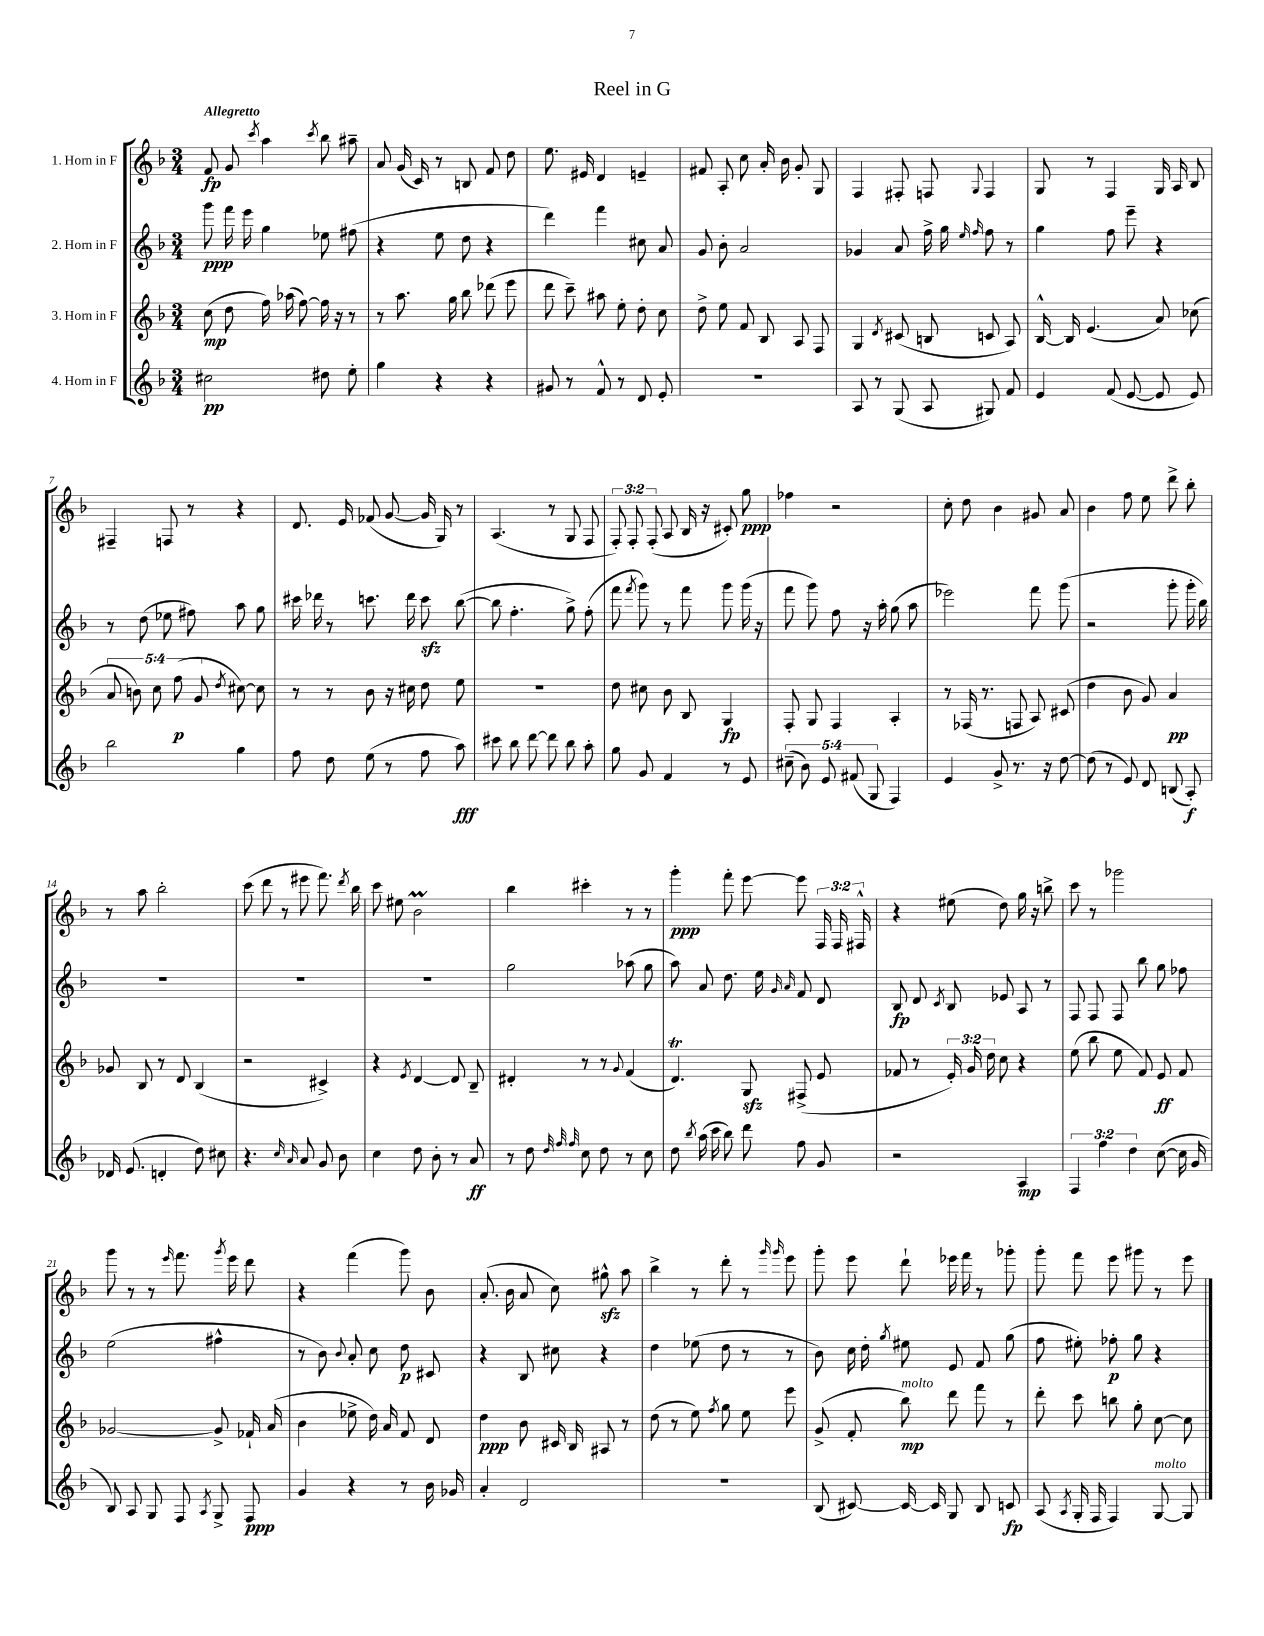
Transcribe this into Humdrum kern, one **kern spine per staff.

**kern	**dynam	**kern	**dynam	**kern	**dynam	**kern	**dynam
*part4	*part4	*part3	*part3	*part2	*part2	*part1	*part1
*staff4	*staff4	*staff3	*staff3	*staff2	*staff2	*staff1	*staff1
*I"4. Horn in F	*	*I"3. Horn in F	*	*I"2. Horn in F	*	*I"1. Horn in F	*
*clefG2	*	*clefG2	*	*clefG2	*	*clefG2	*
*k[b-]	*	*k[b-]	*	*k[b-]	*	*k[b-]	*
*M3/4	*	*M3/4	*	*M3/4	*	*M3/4	*
=1	=1	=1	=1	=1	=1	=1	=1
!	!	!	!	!	!	!LO:TX:a:B:t=Allegretto	!
2cc#X\	pp	(8cc\	mp	8ggg\	ppp	8f/	fp
.	.	8dd\	.	16fff\	.	8g/	.
.	.	.	.	16eee\	.	.	.
.	.	.	.	.	.	8qccc/	.
.	.	16ff\)	.	4gg\	.	4aa\	.
.	.	(16aa-X\	.	.	.	.	.
.	.	[8ff\)	.	.	.	.	.
.	.	.	.	.	.	8qccc/	.
8dd#X\	.	16ff\]	.	8ee-X\	.	8bb-\	.
.	.	16r	.	.	.	.	.
8ee'\	.	8r	.	(8ff#X\	.	8aa#X~\	.
=2	=2	=2	=2	=2	=2	=2	=2
4gg\	.	8r	.	4r	.	8a/	.
.	.	8.aa\	.	.	.	(16g/	.
.	.	.	.	.	.	16c/)	.
4r	.	.	.	8ee\	.	8r	.
.	.	16gg\	.	.	.	.	.
.	.	8bb-\	.	8dd\	.	8Bn/	.
4r	.	(8ddd-X\	.	4r	.	8f/	.
.	.	8eee\	.	.	.	8dd\	.
=3	=3	=3	=3	=3	=3	=3	=3
8g#X/	.	8ddd\	.	4ddd\)	.	8.ee\	.
8r	.	8ccc~\)	.	.	.	.	.
.	.	.	.	.	.	16e#X/	.
8f^^/	.	8aa#X\	.	4fff\	.	4d/	.
8r	.	8ee'\	.	.	.	.	.
8d/	.	8dd'\	.	8cc#X\	.	4en~/	.
8e'/	.	8cc\	.	8a/	.	.	.
=4	=4	=4	=4	=4	=4	=4	=4
2.r	.	8dd^\	.	8g/	.	8f#X/	.
.	.	8ee\	.	8b-'\	.	8A'/	.
.	.	8f/	.	2a/	.	8cc\	.
.	.	8B-/	.	.	.	16a'/	.
.	.	.	.	.	.	16b-\	.
.	.	8A/	.	.	.	8g'/	.
.	.	8F/	.	.	.	8G/	.
=5	=5	=5	=5	=5	=5	=5	=5
8A/	.	4G/	.	4g-X/	.	4F/	.
8r	.	.	.	.	.	.	.
.	.	8qd/	.	.	.	.	.
(8G/	.	(8c#X/	.	8a/	.	8F#X'/	.
8A/	.	8Bn/	.	16ff^\	.	8Fn/	.
.	.	.	.	16gg\	.	.	.
.	.	.	.	16qqee/	.	.	.
.	.	.	.	16qqff/	.	8qqG/	.
8G#X/)	.	8cn/	.	8ff\	.	4F/	.
8f/	.	8A/)	.	8r	.	.	.
=6	=6	=6	=6	=6	=6	=6	=6
4e/	.	[16B-^^/	.	4gg\	.	8G/	.
.	.	16B-/]	.	.	.	.	.
.	.	(4.e/	.	.	.	8r	.
(8f/	.	.	.	8ff\	.	4F/	.
[8e/	.	.	.	8eee~\	.	.	.
8e/]	.	8a/)	.	4r	.	16G/	.
.	.	.	.	.	.	16A/	.
8e/)	.	(8cc-X\	.	.	.	8B-/	.
!!LO:LB:g=z
=7	=7	=7	=7	=7	=7	=7	=7
2bb-\	.	10a/	.	8r	.	4F#X~/	.
.	.	10bn\)	.	.	.	.	.
.	.	.	.	(8dd\	.	.	.
.	.	10cc\	.	.	.	.	.
.	.	.	.	8ee-X\	.	8Fn/	.
.	.	(10ff\	p	.	.	.	.
.	.	.	.	8ff#X\)	.	8r	.
.	.	10g/	.	.	.	.	.
.	.	8qdd/	.	.	.	.	.
4gg\	.	[8cc#X\)	.	8aa\	.	4r	.
.	.	8cc#\]	.	8gg\	.	.	.
=8	=8	=8	=8	=8	=8	=8	=8
8ff\	.	8r	.	16ccc#X\	.	8.d/	.
.	.	.	.	16ddd-X\	.	.	.
8dd\	.	8r	.	8r	.	.	.
.	.	.	.	.	.	16e/	.
(8ee\	.	8b-\	.	8.cccn\	.	(8f-X/	.
8r	.	16r	.	.	.	[8g/	.
.	.	16cc#X\	.	16ddd-\	.	.	.
8ff\	.	8dd\	.	8ccczz\	.	16g/]	.
.	.	.	.	.	.	16G/)	.
8aa\)	fff	8ee\	.	([8bb-\	.	8r	.
=9	=9	=9	=9	=9	=9	=9	=9
8ccc#X\	.	2.r	.	8bb-\]	.	(4.A/	.
8bb-\	.	.	.	4.ff'\	.	.	.
[8ddd\	.	.	.	.	.	.	.
8ddd\]	.	.	.	.	.	8r	.
8bb-\	.	.	.	8gg^\)	.	8G/	.
8aa'\	.	.	.	(8ff'\	.	8F/	.
=10	=10	=10	=10	=10	=10	=10	=10
8gg\	.	8dd\	.	8fff\	.	12F'/)	.
.	.	.	.	.	.	12F'/	.
.	.	.	.	8qfff/	.	.	.
8g/	.	8cc#X\	.	8ggg\)	.	.	.
.	.	.	.	.	.	(12F'/	.
4f/	.	8b-\	.	8r	.	8A/	.
.	.	8B-/	.	8fff\	.	16B-/	.
.	.	.	.	.	.	16r	.
8r	.	4G/	fp	8ggg\	.	8c#X'/)	.
8e/	.	.	.	(16ggg\	.	8gg\	ppp
.	.	.	.	16r	.	.	.
=11	=11	=11	=11	=11	=11	=11	=11
(10cc#X~\	.	8F'/	.	8fff\	.	4ff-X\	.
10b-\)	.	.	.	.	.	.	.
.	.	8G/	.	8ggg\)	.	.	.
10e/	.	.	.	.	.	.	.
.	.	4F/	.	8ff\	.	2r	.
(10f#X/	.	.	.	.	.	.	.
.	.	.	.	16r	.	.	.
10G/	.	.	.	.	.	.	.
.	.	.	.	16aa'\	.	.	.
4F/)	.	4A'/	.	(8gg\	.	.	.
.	.	.	.	8aa\	.	.	.
=12	=12	=12	=12	=12	=12	=12	=12
4e/	.	8r	.	2eee-X\)	.	8cc'\	.
.	.	(16F-X/	.	.	.	8dd\	.
.	.	8.r	.	.	.	.	.
8g^/	.	.	.	.	.	4b-\	.
8.r	.	8Fn/	.	.	.	.	.
.	.	8A/)	.	8fff\	.	8g#X/	.
16r	.	.	.	.	.	.	.
[8dd\	.	(8c#X/	.	(8ggg\	.	8a/	.
=13	=13	=13	=13	=13	=13	=13	=13
(8dd\]	.	4dd\	.	2r	.	4b-\	.
8r	.	.	.	.	.	.	.
8e/)	.	8b-\	.	.	.	8ff\	.
8d/	.	8g/)	.	.	.	8ee\	.
(8Bn/	.	4a/	pp	8ggg'\	.	8ddd^\	.
8A'/)	f	.	.	16ggg'\	.	8bb-'\	.
.	.	.	.	16bb-\)	.	.	.
!!LO:LB:g=z
=14	=14	=14	=14	=14	=14	=14	=14
16d-X/	.	8g-X/	.	2.r	.	8r	.
(8.e/	.	.	.	.	.	.	.
.	.	8B-/	.	.	.	8aa\	.
4dn'/	.	8r	.	.	.	2bb-'\	.
.	.	8d/	.	.	.	.	.
8dd\)	.	(4B-/	.	.	.	.	.
8cc#X\	.	.	.	.	.	.	.
=15	=15	=15	=15	=15	=15	=15	=15
4.r	.	2r	.	2.r	.	(8ccc\	.
.	.	.	.	.	.	8ddd\	.
.	.	.	.	.	.	8r	.
16qqcc/	.	.	.	.	.	.	.
16qqa/	.	.	.	.	.	.	.
8a/	.	.	.	.	.	8eee#X\	.
8g/	.	4c#X^/)	.	.	.	8.fff\)	.
8b-\	.	.	.	.	.	.	.
.	.	.	.	.	.	8qddd/	.
.	.	.	.	.	.	16bb-\	.
=16	=16	=16	=16	=16	=16	=16	=16
4cc\	.	4r	.	2.r	.	8ccc\	.
.	.	.	.	.	.	8ee#X\	.
.	.	8qe/	.	.	.	.	.
8dd\	.	[4d/	.	.	.	2b-M\	.
8b-'\	.	.	.	.	.	.	.
8r	.	8d/]	.	.	.	.	.
8a/	ff	8B-~/	.	.	.	.	.
=17	=17	=17	=17	=17	=17	=17	=17
8r	.	4d#X'/	.	2gg\	.	4bb-\	.
8dd\	.	.	.	.	.	.	.
32qqdd/	.	.	.	.	.	.	.
32qqff/	.	.	.	.	.	.	.
32qqff/	.	.	.	.	.	.	.
8cc\	.	8r	.	.	.	4ccc#X'\	.
8dd\	.	8r	.	.	.	.	.
.	.	8qqg/	.	.	.	.	.
8r	.	(4f/	.	(8aa-X\	.	8r	.
8cc\	.	.	.	8gg\	.	8r	.
=18	=18	=18	=18	=18	=18	=18	=18
8dd\	.	4.dT/)	.	8aa\)	.	4ggg'\	ppp
8qbb-/	.	.	.	.	.	.	.
(16aa\	.	.	.	8a/	.	.	.
16ccc\	.	.	.	.	.	.	.
8bb-\)	.	.	.	8.dd\	.	8fff'\	.
8ddd\	.	8Gzz/	.	.	.	[8eee\	.
.	.	.	.	16ee\	.	.	.
.	.	.	.	16qqg/	.	.	.
.	.	.	.	16qqa/	.	.	.
8ff\	.	(8F#X^/	.	8f/	.	8eee\]	.
8g/	.	8e/	.	8d/	.	24F/	.
.	.	.	.	.	.	24F/	.
.	.	.	.	.	.	24F#X^^/	.
=19	=19	=19	=19	=19	=19	=19	=19
2r	.	8f-X/	.	8B-/	fp	4r	.
.	.	8r	.	8d/	.	.	.
.	.	.	.	8qc/	.	.	.
.	.	24e'/)	.	8B-/	.	(8ee#X\	.
.	.	24g/	.	.	.	.	.
.	.	24dd\	.	.	.	.	.
.	.	8cc\	.	8e-X/	.	8dd\)	.
4A/	mp	4r	.	8A/	.	16gg\	.
.	.	.	.	.	.	16r	.
.	.	.	.	8r	.	8bbn^\	.
=20	=20	=20	=20	=20	=20	=20	=20
6F/	.	(8ee\	.	8F/	.	8ccc\	.
.	.	8bb-\	.	8F/	.	8r	.
6ff\	.	.	.	.	.	.	.
.	.	8ee\	.	8F/	.	2ggg-X\	.
6dd\	.	.	.	.	.	.	.
.	.	8f/)	.	8bb-\	.	.	.
([8cc\	.	8e/	ff	8gg\	.	.	.
16cc\]	.	8f/	.	8ff-X\	.	.	.
16g/	.	.	.	.	.	.	.
!!LO:LB:g=z
=21	=21	=21	=21	=21	=21	=21	=21
8B-/)	.	[2g-X/	.	(2ee\	.	8ggg\	.
8A/	.	.	.	.	.	8r	.
8G/	.	.	.	.	.	8r	.
.	.	.	.	.	.	16qqeee/	.
8F/	.	.	.	.	.	8.fff\	.
8qA/	.	.	.	.	.	.	.
8G^/	.	8g-^/]	.	4ff#X^^\	.	.	.
.	.	.	.	.	.	8qggg/	.
.	.	.	.	.	.	16eee\	.
8F/	ppp	16f-X`/	.	.	.	8ddd\	.
.	.	(16a/	.	.	.	.	.
=22	=22	=22	=22	=22	=22	=22	=22
4g/	.	4b-\	.	8r	.	4r	.
.	.	.	.	8b-\)	.	.	.
.	.	.	.	8qqb-/	.	.	.
4r	.	8ee-X^\	.	8a'/	.	(4fff\	.
.	.	16dd\)	.	8cc\	.	.	.
.	.	16a/	.	.	.	.	.
8r	.	8f/	.	8dd\	p	8ggg\)	.
16b-\	.	8d/	.	8c#X/	.	8b-\	.
16g-X/	.	.	.	.	.	.	.
=23	=23	=23	=23	=23	=23	=23	=23
4a'/	.	4dd\	ppp	4r	.	(8.a'/	.
.	.	.	.	.	.	16b-\	.
2d/	.	8b-\	.	8B-/	.	8a/	.
.	.	16c#X/	.	8cc#X\	.	8cc\)	.
.	.	16B-/	.	.	.	.	.
.	.	8A#X/	.	4r	.	8gg#Xzz^^\	.
.	.	8r	.	.	.	8aa\	.
=24	=24	=24	=24	=24	=24	=24	=24
2.r	.	(8dd\	.	4dd\	.	4bb-^\	.
.	.	8r	.	.	.	.	.
.	.	8ee\)	.	(8ee-X\	.	8r	.
.	.	8qff/	.	.	.	.	.
.	.	8gg\	.	8dd\	.	8ddd'\	.
.	.	8ee\	.	8r	.	8r	.
.	.	.	.	.	.	16qqggg/	.
.	.	.	.	.	.	16qqggg/	.
.	.	8eee\	.	8r	.	8eee\	.
=25	=25	=25	=25	=25	=25	=25	=25
(8B-/	.	(8g^/	.	8b-\)	.	8ggg'\	.
[8c#X/)	.	8f'/	.	16cc\	.	8eee\	.
.	.	.	.	16dd'\	.	.	.
.	.	.	.	8qgg/	.	.	.
!	!	!LO:TX:a:i:t=molto	!	!	!	!	!
16c#/_	.	8bb-\)	mp	8ee#X\	.	8ddd`\	.
16c#/]	.	.	.	.	.	.	.
8G/	.	8ddd\	.	8e/	.	16eee-X\	.
.	.	.	.	.	.	16fff\	.
8B-/	.	8fff\	.	8f/	.	8r	.
8cn/	fp	8r	.	(8gg\	.	8ggg-X'\	.
=26	=26	=26	=26	=26	=26	=26	=26
(8A/	.	8ddd'\	.	8ff\	.	8ggg'\	.
8qA/	.	.	.	.	.	.	.
16G'/	.	8ccc\	.	8ee#X'\)	.	8fff\	.
16F/	.	.	.	.	.	.	.
4F/)	.	8bbn\	.	8ff-X'\	p	8eee\	.
.	.	8gg'\	.	8gg\	.	8ggg#X\	.
!LO:TX:a:i:t=molto	!	!	!	!	!	!	!
[8G/	.	[8cc\	.	4r	.	8r	.
8G/]	.	8cc\]	.	.	.	8eee\	.
==	==	==	==	==	==	==	==
*-	*-	*-	*-	*-	*-	*-	*-
